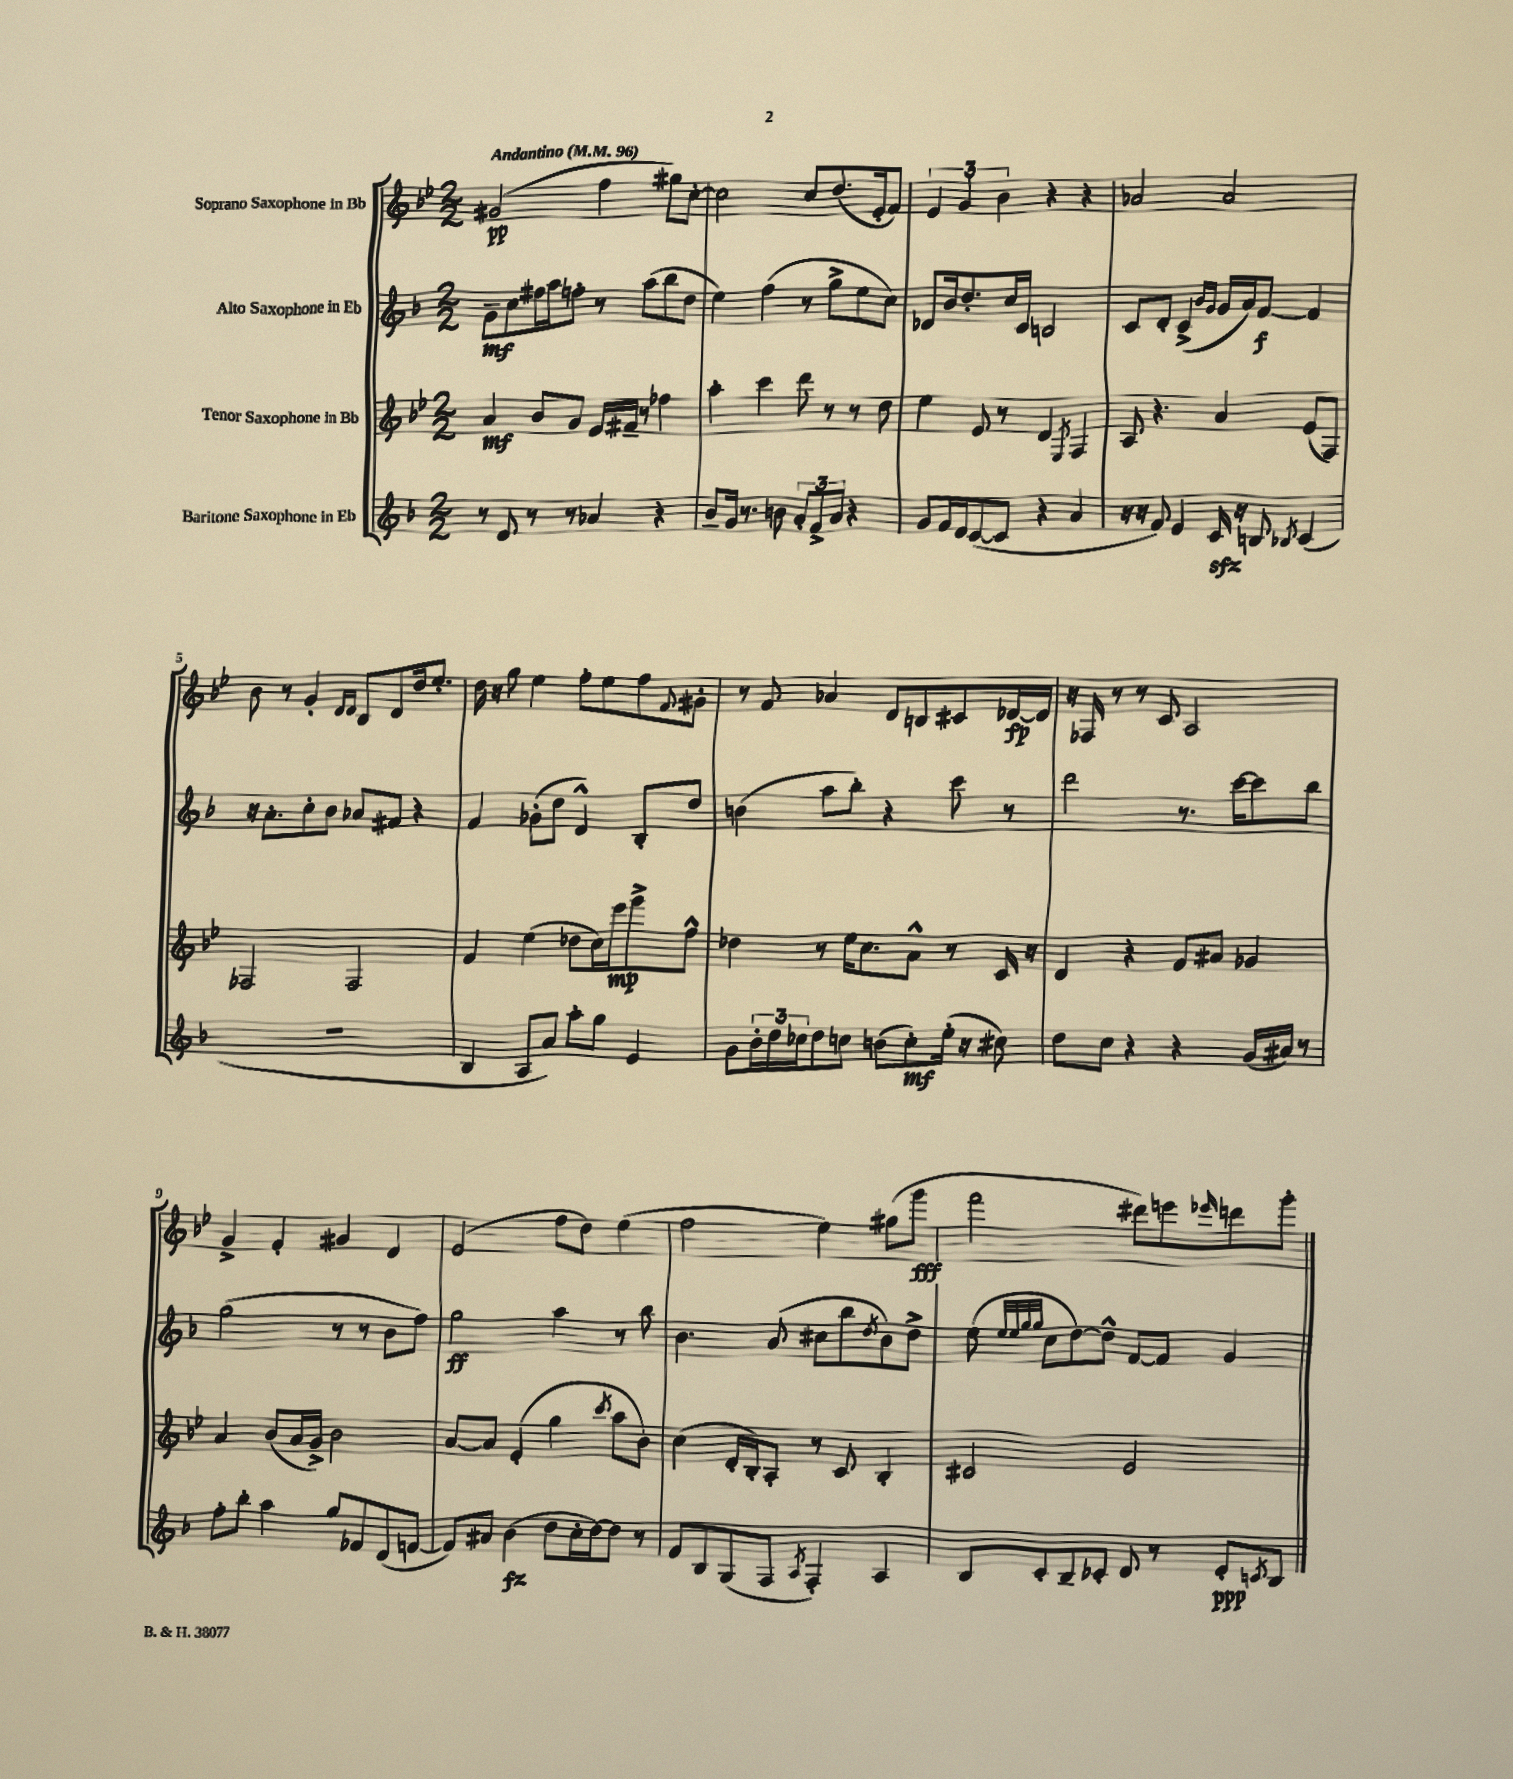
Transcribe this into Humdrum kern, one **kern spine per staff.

**kern	**kern	**kern	**kern
*staff4	*staff3	*staff2	*staff1
*clefG2	*clefG2	*clefG2	*clefG2
*k[b-]	*k[b-e-]	*k[b-]	*k[b-e-]
*M2/2	*M2/2	*M2/2	*M2/2
*MM96	*MM96	*MM96	*MM96
8r	4a	8g~	(2g#
8d	.	8cc	.
8r	8b-	16ff#	.
.	.	16aa	.
8r	8g	8ff'	.
4a-	16e-	8r	4ff
.	16f#~	.	.
.	8r	(8aa	.
4r	4ff-	8bb-	8gg#)
.	.	8dd	[8cc'
=	=	=	=
8b-~	4aa'	4ee)	2cc]
16g	.	.	.
8.r	.	.	.
.	4ccc	(4ff	.
8b	.	.	.
12a'	8ddd	8r	8cc
12f^	.	.	.
.	8r	8gg^	(8.dd
12a	.	.	.
4r	8r	8ee	.
.	.	.	16e-'
.	8dd	8cc)	8f)
=	=	=	=
8g	4ee-	8d-	6e-
16f	.	16b-	.
.	.	.	6g
16d	.	8.dd'	.
([8c	8e-	.	.
.	.	.	6b-
8c]	8r	16cc	.
.	.	16c	.
4r	4d	2B	4r
.	8qE-	.	.
4a	4F	.	4r
=	=	=	=
16r	8A	8c	2a-
16r	.	.	.
8f)	4.r	8d'	.
4e	.	(4c^	.
.	.	16qqb-	.
.	.	16qqg	.
16c	4a	16g	2a-
16r	.	16a)	.
8B	.	[8f	.
8qB-	.	.	.
(4c	(8e-	4f]	.
.	8F)	.	.
=	=	=	=
1r	2F-	16r	8b-
.	.	8.a'	.
.	.	.	8r
.	.	8cc'	4g'
.	.	8b-	.
.	.	.	16qqd
.	.	.	16qqd
.	2F-	8a-	8B-
.	.	8f#	8d
.	.	4r	16dd
.	.	.	8.ee-'
=	=	=	=
4B-	4f	4f	16dd
.	.	.	16r
.	.	.	8gg
8A	(4ee-	(8g-'	4ee-
8a)	.	8dd	.
8aa'	8dd-	4d^^)	8ff'
8gg	16cc)	.	8ee-
.	16eee-	.	.
4e	8ggg^	8B-'	8ff
.	.	.	8qqf
.	8ff^^	8dd	8g#'
=	=	=	=
8g	4dd-	(4b	8r
24b-'	.	.	8f
24dd	.	.	.
24cc-	.	.	.
8dd	8r	8aa	4a-
8cc	16ee-	8bb-')	.
.	8.cc	.	.
(8b	.	4r	8d
8cc')	8a^^	.	8B
(16ee'	8r	8ccc	8c#
16r	.	.	.
8cc#)	16c	8r	[16d-
.	16r	.	16d-]
=	=	=	=
8dd	4d	2ddd	16r
.	.	.	16F-
8cc	.	.	8r
4r	4r	.	8r
.	.	.	8c
4r	8f	8.r	2A
.	8a#	.	.
.	.	[16ccc	.
(16g	4g-	8ccc]	.
16a#)	.	.	.
8r	.	8bb-	.
=	=	=	=
8ff'	4a	(2gg	4g^
8bb-'	.	.	.
4aa	(8b-	.	4f'
.	16a	.	.
.	16g^)	.	.
8gg	2b-	8r	4g#
8f-	.	8r	.
(8d	.	8b-	4d
[8f	.	8ff)	.
=	=	=	=
8f])	[8a	2gg	(2e-
8a#	8a]	.	.
(4b-	(4e-'	.	.
8dd	4gg	4aa	8ff
16cc'	.	.	8dd)
[16dd)	.	.	.
.	8qccc	.	.
8dd]	8aa	8r	(4ee-
8r	8b-)	8bb-	.
=	=	=	=
8f	(4cc	4.b-	2ff
8B-	.	.	.
(8G	16d'	.	.
.	16B-')	.	.
8F	8A'	(8a	.
8qA	.	.	.
4F')	8r	8cc#	4ee-)
.	8c	8bb-	.
.	.	8qdd	.
4A	4B-'	8b-)	(8gg#
.	.	8dd^	8ggg
=	=	=	=
8B-	2c#	(8ee	2fff
.	.	32qqee	.
.	.	32qqee	.
.	.	32qqgg	.
.	.	32qqgg	.
8c'	.	8cc	.
8B-~	.	[8dd)	.
8c-'	.	8dd^^]	.
8d	2e-	[8f	8ddd#)
8r	.	8f]	8eee
.	.	.	16qqeee-
8e'	.	4g	8ddd
8qc	.	.	.
8B-	.	.	8ggg'
==	==	==	==
*-	*-	*-	*-
